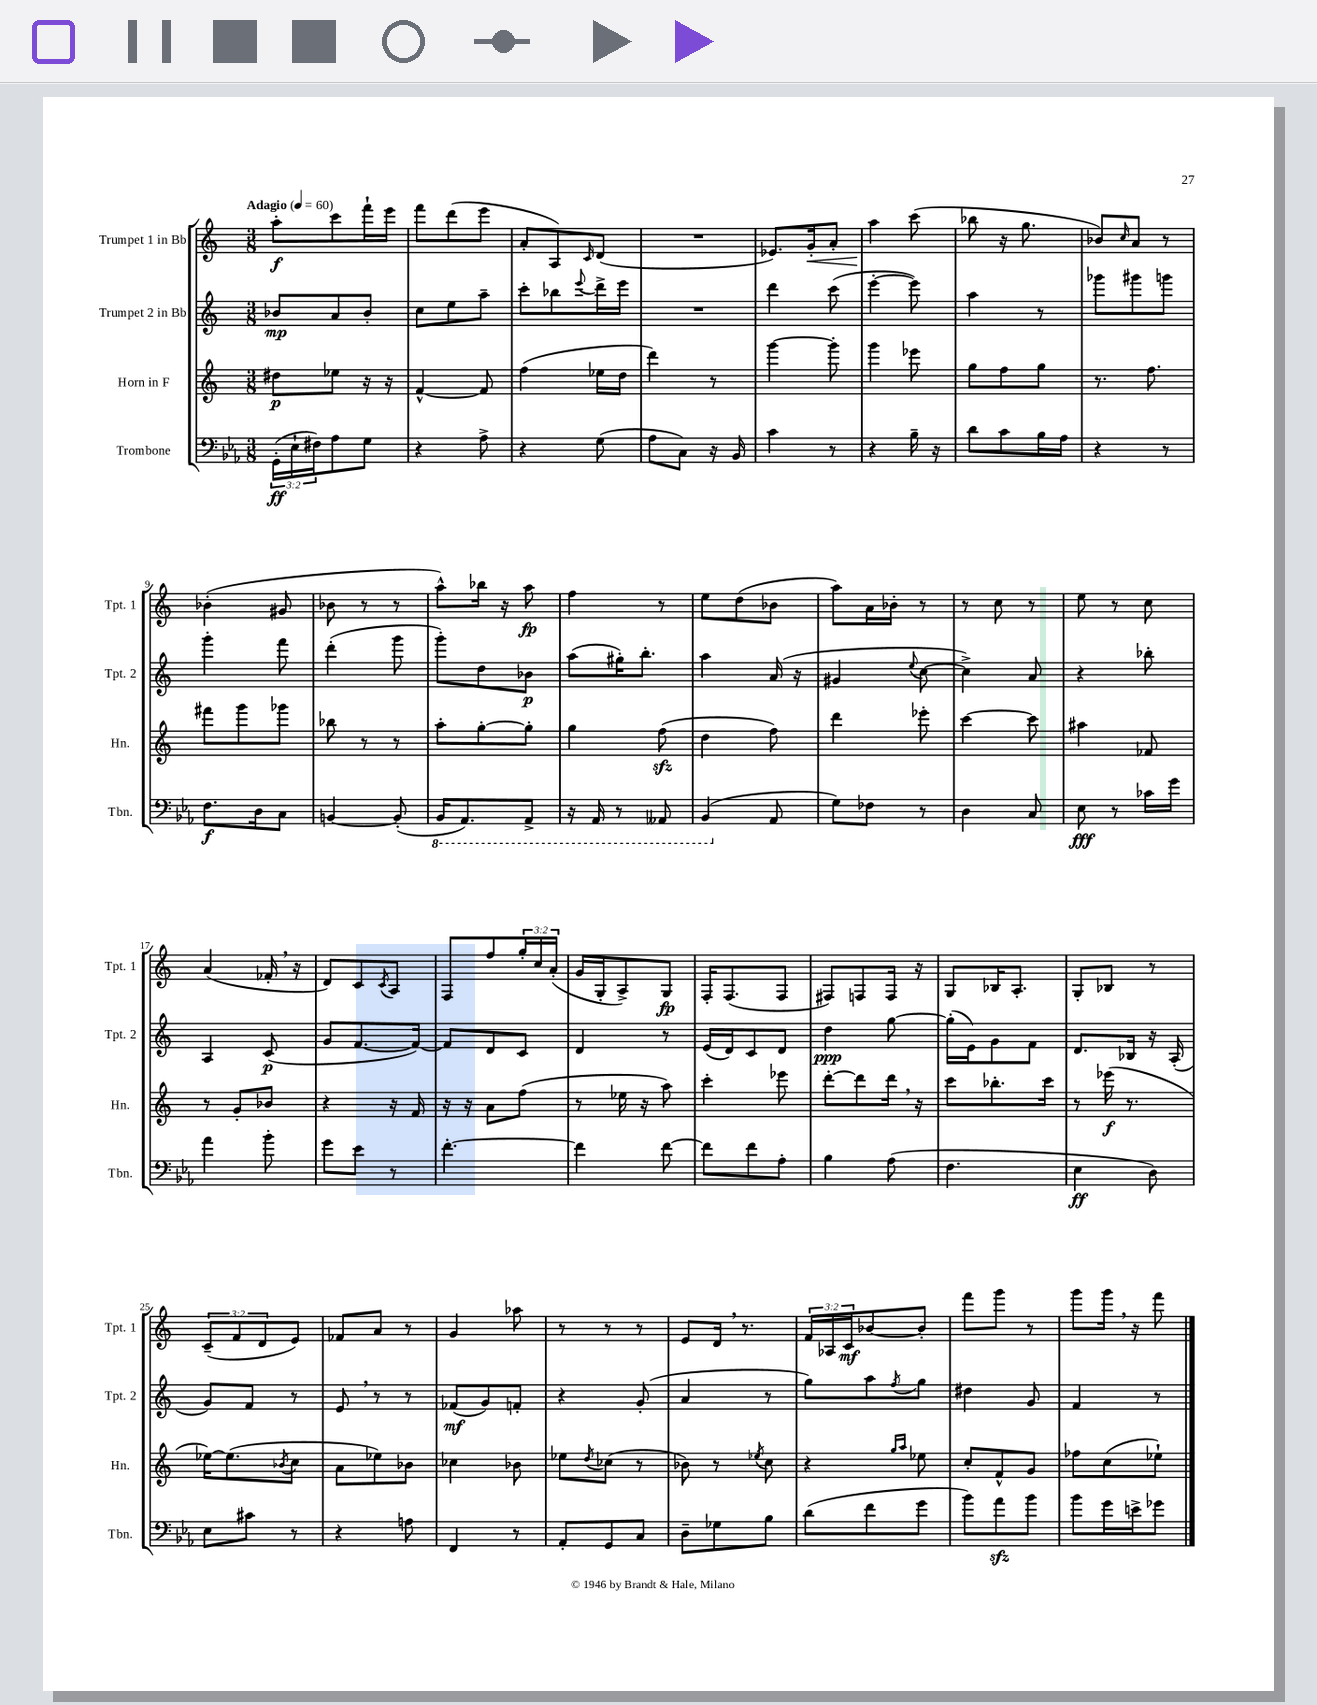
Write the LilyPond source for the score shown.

<<
\new StaffGroup <<
\new Staff = "s0" \with { instrumentName = "Trumpet 1 in Bb" shortInstrumentName = "Tpt. 1" } {
    \clef treble \key c \major \numericTimeSignature \time 3/8 \override Staff.TupletNumber.text = #tuplet-number::calc-fraction-text \tempo "Adagio" 4 = 60
    a''8-.\f c'''8 f'''16-! e'''16 |
    f'''8 d'''8( e'''8 |
    a'8-. a8) \grace { c'16 } d'8( |
    R4. |
    ees'8.) g'16-.\< a'8-. |
    a''4\! c'''8( |
    bes''8 r16 g''8. |
    bes'8) \grace { c''16 } a'8 r8 |
    bes'4-.( gis'8 |
    bes'8 r8 r8 |
    a''8-^) bes''16 r16 a''8\fp |
    f''4 r8 |
    e''8 d''8( bes'8 |
    a''8) a'16 bes'16-. r8 |
    r8 c''8 r8 |
    e''8 r8 c''8 |
    a'4( fes'16-. \breathe r16 |
    d'8) c'8 \acciaccatura { c'8 } a8 |
    f8 f''8 \tuplet 3/2 { g''16-. c''16 a'16-.( } |
    g'16 g16-. a8->) g8\fp |
    f16-. f8.( f8 |
    fis8) f8 f16 r16 |
    g8 bes16 a8.-. |
    g8-. bes8 r8 |
    \tuplet 3/2 { c'8--( f'8 d'8 } e'8) |
    fes'8 a'8 r8 |
    g'4 aes''8 |
    r8 r8 r8 |
    e'8 d'16 \breathe r8. |
    \tuplet 3/2 { f'16 aes16 c'16\mf } bes'8~ bes'8-. |
    f'''8 g'''8 r8 |
    g'''8 g'''16 \breathe r16 f'''8 \bar "|." |
}
\new Staff = "s1" \with { instrumentName = "Trumpet 2 in Bb" shortInstrumentName = "Tpt. 2" } {
    \clef treble \key c \major \numericTimeSignature \time 3/8
    bes'8\mp a'8 bes'8-. |
    c''8 e''8 a''8-- |
    c'''8-. bes''8 \appoggiatura { e'''8 } d'''16-> e'''16 |
    R4. |
    d'''4 c'''8( |
    e'''4~-. e'''8) |
    a''4 r8 |
    ges'''8 gis'''8 g'''8 |
    g'''4-. f'''8 |
    d'''4-.( g'''8 |
    g'''8-.) d''8 bes'8\p |
    a''8( gis''16-.) b''8.-. |
    a''4 a'16( r16 |
    gis'4 \appoggiatura { e''8 } c''8~ |
    c''4->) a'8 |
    r4 bes''8-. |
    a4 c'8\p( |
    g'8 f'8.~ f'16~) |
    f'8 d'8 c'8 |
    d'4 r8 |
    e'16( d'16) c'8 d'8 |
    d''4\ppp g''8~ |
    g''16-.( e'16) g'8 f'8 |
    d'8. bes16 r16 a16-.( |
    g'8) f'8 r8 |
    e'8 \breathe r8 r8 |
    fes'8\mf( g'8) f'8-. |
    r4 g'8-.( |
    a'4 r8 |
    g''8) a''8 \acciaccatura { f''8 } g''8 |
    dis''4 g'8 |
    f'4 r8 \bar "|." |
}
\new Staff = "s2" \with { instrumentName = "Horn in F" shortInstrumentName = "Hn." } {
    \clef treble \key c \major \numericTimeSignature \time 3/8
    dis''8\p ees''8 r16 r16 |
    f'4~-^ f'8 |
    f''4( ees''16 d''16 |
    d'''4) r8 |
    g'''4~ g'''8-. |
    g'''4 ees'''8 |
    g''8 f''8 g''8 |
    r8. f''8. |
    fis'''8 g'''8 ges'''8 |
    bes''8 r8 r8 |
    a''8-. g''8~-. g''8-. |
    g''4 f''8\sfz( |
    d''4 f''8) |
    d'''4 ees'''8-. |
    c'''4~ c'''8 |
    ais''4 fes'8 |
    r8 g'8-. bes'8 |
    r4 r16 f'16 |
    r16 r16 a'8 f''8( |
    r8 ees''16 r16 a''8) |
    c'''4-. ees'''8 |
    d'''8~-. d'''8 d'''16 \breathe r16 |
    c'''8 bes''8.-. c'''16 |
    r8 ees'''16\f( r8. |
    ees''16~) ees''8.( \acciaccatura { bes'8 } c''8 |
    a'8 ees''8) bes'8 |
    ces''4 bes'8 |
    ees''8 \acciaccatura { d''8 } ces''8( r8 |
    bes'8) r8 \acciaccatura { ees''8 } c''8 |
    r4 \grace { g''16 a''16 } ees''8 |
    c''8-. f'8-^ g'8 |
    fes''8 c''8( ees''8-!) \bar "|." |
}
\new Staff = "s3" \with { instrumentName = "Trombone" shortInstrumentName = "Tbn." } {
    \clef bass \key ees \major \numericTimeSignature \time 3/8 \override Staff.TupletNumber.text = #tuplet-number::calc-fraction-text
    \tuplet 3/2 { g,16-.\ff( ees16-! fis16) } aes8 g8 |
    r4 aes8-> |
    r4 g8( |
    aes8 c8) r16 bes,16 |
    c'4 r8 |
    r4 bes16-- r16 |
    d'8 c'8 bes16 aes16 |
    r4 r8 |
    f8.\f d16 c8 |
    b,4~ b,8-.( |
    \ottava #-1 bes,,16 aes,,8.) aes,,8-> |
    r16 aes,,16 r8 aeses,,8 |
    bes,,4( \ottava #0 aes,8 |
    g8) fes8 r8 |
    d4 c8 |
    ees8\fff r8 ces'16 g'16 |
    aes'4 bes'8-. |
    g'8 ees'8 r8 |
    f'4.~-. |
    f'4 f'8~ |
    f'8 f'8 aes8-. |
    bes4 aes8( |
    f4. |
    ees4\ff d8) |
    ees8 cis'8 r8 |
    r4 a8 |
    f,4 r8 |
    aes,8-. g,8 c8 |
    d8-- ges8 bes8 |
    d'8( f'8 g'8 |
    bes'8) aes'8\sfz bes'8 |
    bes'8 g'16 e'16-> ges'8 \bar "|." |
}
>>
>>
